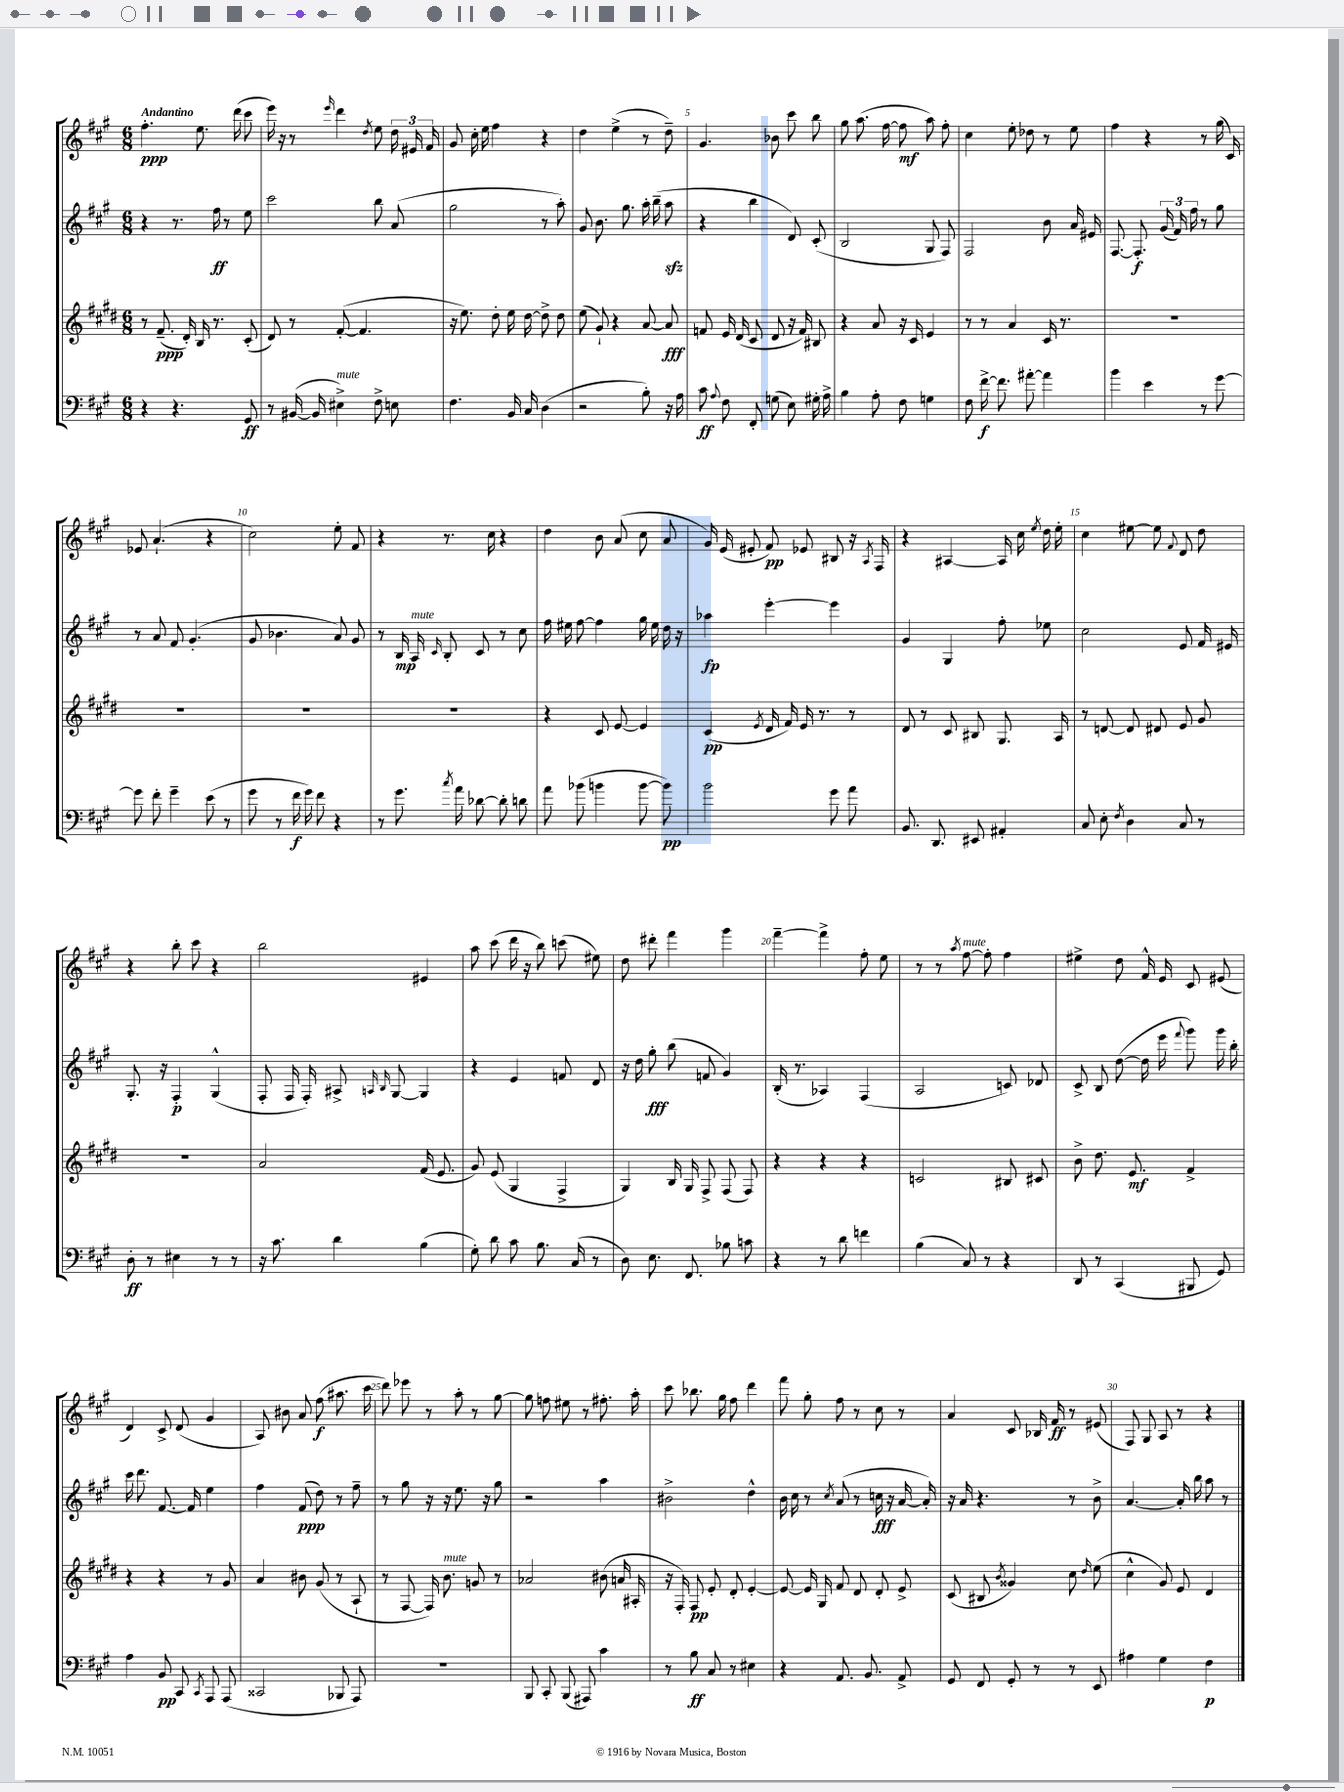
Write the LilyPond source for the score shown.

<<
\new StaffGroup <<
\new Staff = "s0" {
    \clef treble \key a \major \numericTimeSignature \time 6/8 \tempo "Andantino"
    \autoBeamOff fis''4.-.\ppp e''8. d'''16( cis'''8 |
    e'''16) r16 r8 \grace { e'''16 } d'''4 \acciaccatura { d''8 } e''8 \tuplet 3/2 { d''16 eis'16 fis'16 } |
    gis'8 cis''16-. e''16 fis''4 r4 |
    d''4 e''4->( r8 d''8--) |
    gis'4. bes'8 cis'''8 b''8 |
    gis''8 a''8.( fis''16~ fis''8\mf a''8) fis''8-. |
    cis''4 e''8-. des''8 r8 e''8 |
    fis''4 r4 r8 gis''16( cis'16) |
    ees'8 a'4.-!( r4 |
    cis''2) e''8-. fis'8 |
    r4 r8. cis''16 r4 |
    d''4 b'8 a'8( cis''8 a'8 |
    gis'16) e'16( eis'8-. fis'8\pp) ees'8 bis8 r16 \acciaccatura { a8 } fis16 |
    r4 ais4~ ais16 cis''16 \acciaccatura { e''8 } d''16 e''16-. |
    cis''4 eis''8~ eis''8 \appoggiatura { fis'8 } d'8 d''8 |
    r4 b''8-. cis'''8 r4 |
    b''2 eis'4 |
    a''8 cis'''8( d'''16 r16 b''8) c'''8( eis''8) |
    d''8 dis'''8-. fis'''4 gis'''4 |
    fis'''4~-- fis'''4-> fis''8-. e''8 |
    r8 r8 \acciaccatura { a''8 } fis''8~^\markup { \italic "mute" } fis''8-. fis''4 |
    eis''4-> d''8 fis'16-^ e'16 cis'8 eis'8( |
    d'4) cis'8-> d'8( gis'4 |
    a8) bis'8 a'8 fis''8\f( ais''8. cis'''16 |
    d'''8) ees'''8 r8 a''8-. r8 gis''8~ |
    gis''8 f''8 eis''8 r8 fis''8.-. a''16-. |
    cis'''8 bes''8. gis''16 fis''8 d'''4 |
    fis'''8 gis''8-. fis''8 r8 cis''8 r8 |
    a'4 cis'8 bes16 fis'16\ff r8 eis'8( |
    fis8) gis8 a8 r8 r4 \bar "|." |
}
\new Staff = "s1" {
    \clef treble \key a \major \numericTimeSignature \time 6/8
    \autoBeamOff r4 r8. fis''16\ff r8 e''8 |
    cis'''2 b''8 a'8( |
    gis''2 r8 a''8-.) |
    gis'8 b'8. gis''8. a''16-. b''16--( a''8\sfz |
    r4 b''4 d'8) cis'8-.( |
    b2 gis8 fis8) |
    fis2 b'8 a'16 eis'16 |
    fis8.~ fis8.-.\f \tuplet 3/2 { gis'16( fis'16) fis''16 } r8 gis''8 |
    r8 a'8 fis'8 gis'4.-.( |
    gis'8 bes'4. a'8) gis'8 |
    r8 b16\mp a16^\markup { \italic "mute" } \grace { cis'16 } b8-. cis'8 r8 cis''8 |
    fis''16 eis''16 fis''8~ fis''4 gis''16 eis''16 d''16 r16 |
    aes''4\fp e'''4~-. e'''4 |
    gis'4 gis4 fis''8-. ees''8 |
    cis''2 e'8 fis'16 eis'16 |
    gis8.-. r16 fis4-.\p gis4-^( |
    fis8-. fis16 fis16-.) ais8-> \grace { a16 b16 } gis8~ gis4 |
    r4 e'4 f'8 d'8 |
    r16 d''16 gis''8-.\fff b''8( f'8 gis'4) |
    b16-.( r8. aes4) fis4( |
    a2 c'8) des'8 |
    cis'8-> b8 d''8~( d''16 e'''16 \appoggiatura { fis'''8 } gis'''8) gis'''16 b''16-. |
    cis'''16 d'''8. fis'8.~ fis'16 e''4 |
    fis''4 fis'8\ppp( d''8) r8 fis''8-- |
    r8 gis''8 r16 r16 e''8. r16 gis''8 |
    r2 a''4 |
    bis'2-> d''4-^ |
    b'16 cis''16 r8 \acciaccatura { cis''8 } a'8( r8 c''16\fff r16 a'16~ a'16-.) |
    r16 a'16 r4. r8 b'8-> |
    a'4.~ a'16-. b''16 a''8 r8 \bar "|." |
}
\new Staff = "s2" {
    \clef treble \key e \major \numericTimeSignature \time 6/8
    \autoBeamOff r8 fis'8.--\ppp( dis'16-.) b16 r8. cis'8-.( |
    dis'8) r8 fis'8~-.( fis'4. |
    r16 e''8.) dis''8-. e''16 dis''16~ dis''8-> dis''8 |
    e''8( gis'8-!) r4 a'8~ a'8\fff |
    f'8 e'16 dis'16( cis'8 dis'8 r16 f'16) bis8 |
    r4 a'8 r16 cis'16 e'4 |
    r8 r8 a'4 cis'16 r8. |
    R2. |
    R2. |
    R2. |
    R2. |
    r4 cis'8 e'8~ e'4 |
    cis'4\pp( \acciaccatura { e'8 } dis'16 fis'16) e'16 r8. r8 |
    dis'8 r8 cis'8 bis8 gis8. a16 |
    r8 d'8~ d'8 dis'8 e'8 gis'8 |
    R2. |
    a'2 fis'16( e'8. |
    gis'8) e'8( gis4 fis4-> |
    gis4) b16 gis16 fis8-> fis8( fis8) |
    r4 r4 r4 |
    c'2 bis8 cis'8 |
    b'8-> dis''8. e'8.\mf fis'4-> |
    r4 r4 r8 gis'8 |
    a'4 bis'8 gis'8( r8 a8-! |
    r8 fis8~ fis16) b'8.^\markup { \italic "mute" } g'8 r8 |
    aes'2 bis'8( a'16 ais16-. |
    r16 fis16-.) fis8\pp e'8-. dis'8-. e'4~-. |
    e'8~ e'16 gis16 fis'8 dis'8 dis'8-. e'8-> |
    cis'8( bis8 \acciaccatura { b'8 } gisis'4) cis''8 \grace { dis''16 } e''8( |
    cis''4-^ gis'8) e'8 dis'4 \bar "|." |
}
\new Staff = "s3" {
    \clef bass \key a \major \numericTimeSignature \time 6/8
    \autoBeamOff r4 r4. gis,8\ff |
    r8 bis,16~( bis,16 eis4->^\markup { \italic "mute" }) fis8-> e8 |
    fis4. b,16 cis16 d4( |
    r2 b8-.) r16 a16 |
    cis'8\ff \appoggiatura { a8 } fis8 fis,8-. g8( e8) gis16-. a16-> |
    b4 a8-. fis8 g4 |
    fis8 fis'16~->\f fis'8. ais'8~-. ais'4 |
    b'4 e'4 r8 gis'8~ |
    gis'8 fis'8-. gis'4-- e'8( r8 |
    gis'8 r8 fis'16\f gis'16) fis'8 r4 |
    r8 gis'8. \acciaccatura { cis''8 } a'16 des'8~ des'8-. d'8 |
    a'8 bes'8( b'4 b'8~ b'8\pp) |
    b'2 gis'8 a'8 |
    b,8. d,8. eis,8 ais,4-. |
    cis8 e8-. \acciaccatura { fis8 } d4 cis8 r8 |
    d8-.\ff r8 eis4 r8 r8 |
    r16 cis'8. d'4 b4( |
    gis8-.) d'8 cis'8 b8. cis16( r8 |
    d8) e8. fis,8. bes8 c'8 |
    r4 r8 d'8 f'4 |
    b4( cis8) r8 r4 |
    d,8 r8 cis,4( bis,,8 gis,8) |
    a4 b,8\pp cis,8 \acciaccatura { cis,8 } a,,8 a,,8( |
    cisis,2 bes,,8 a,,8) |
    R2. |
    b,,8 cis,8-. b,,8( ais,,8) cis'4 |
    r8 b8\ff cis8 r8 eis4 |
    r4 a,8. b,8. a,8-> |
    gis,8 fis,8 gis,8-. r8 r8 e,8 |
    ais4 gis4 fis4\p \bar "|." |
}
>>
>>
\layout { \context { \Score \override BarNumber.break-visibility = ##(#f #t #t) barNumberVisibility = #(every-nth-bar-number-visible 5) } }
